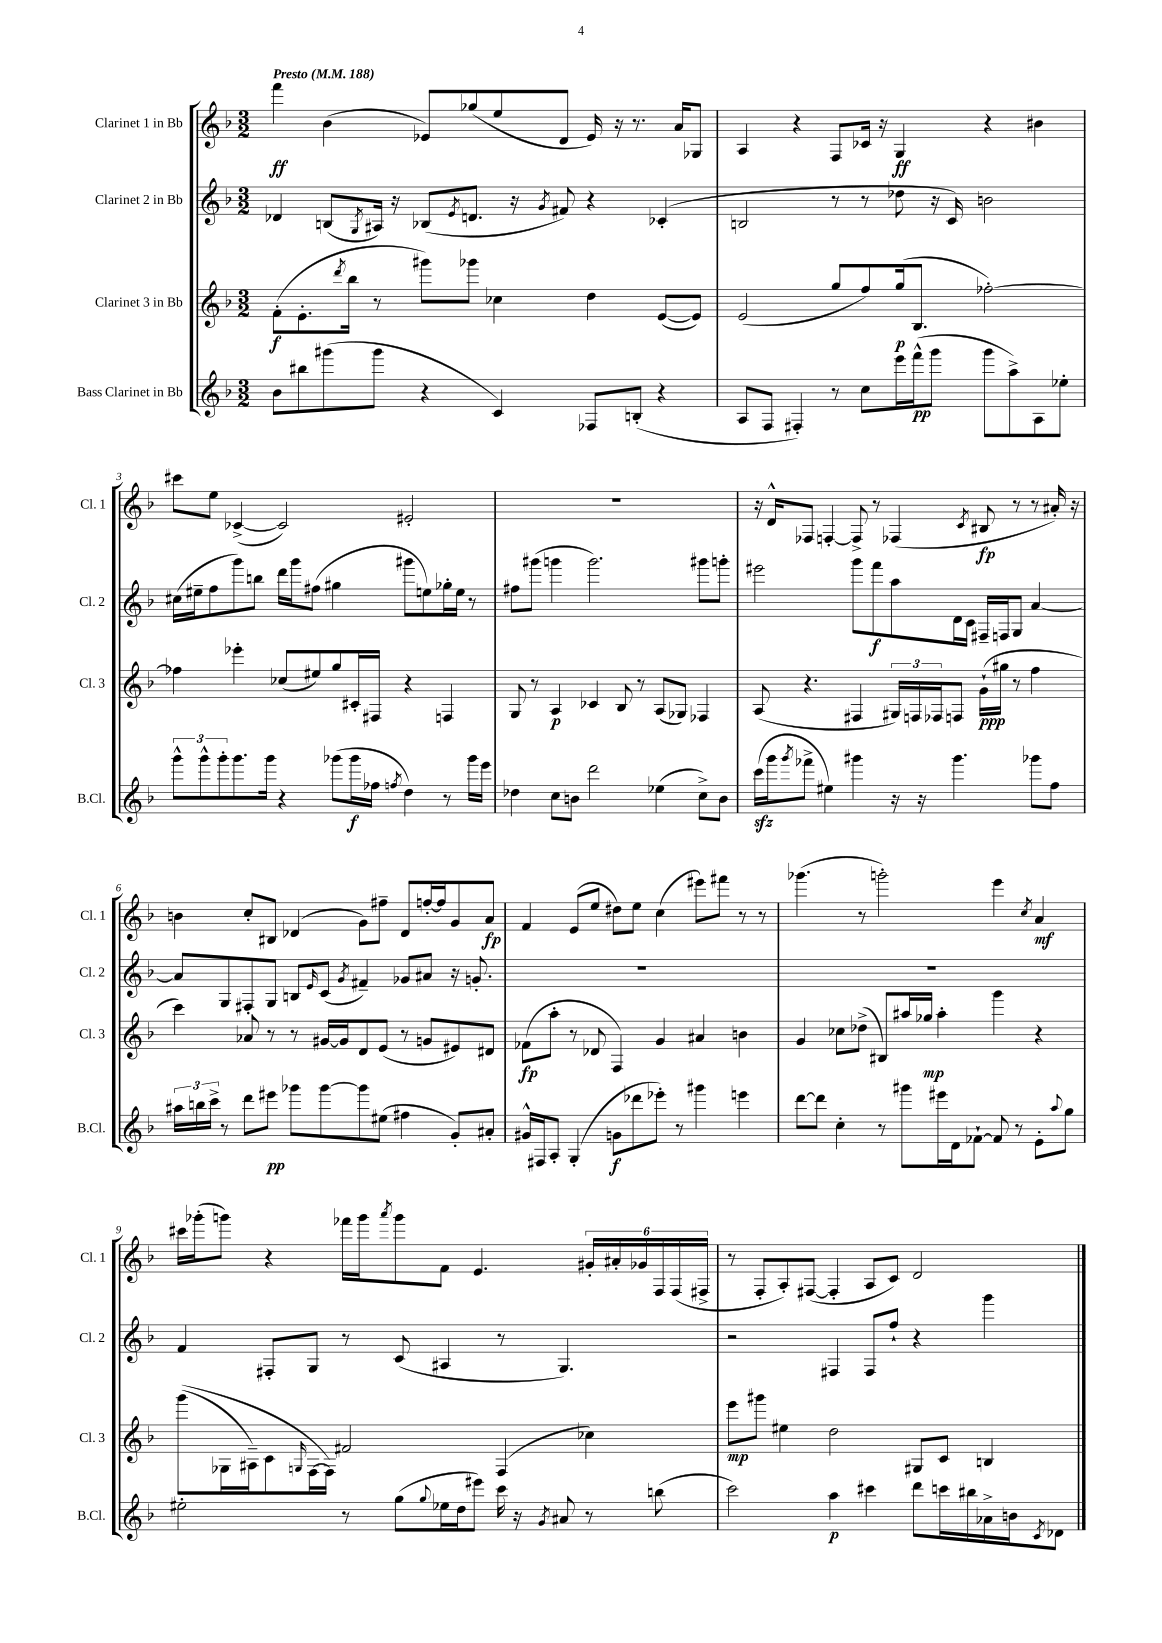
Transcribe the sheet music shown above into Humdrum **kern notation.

**kern	**kern	**kern	**kern
*staff4	*staff3	*staff2	*staff1
*clefG2	*clefG2	*clefG2	*clefG2
*k[b-]	*k[b-]	*k[b-]	*k[b-]
*M3/2	*M3/2	*M3/2	*M3/2
*MM188	*MM188	*MM188	*MM188
8b-	(8f'	4d-	4fff
8bb#	8.e'	.	.
(8ggg#	.	(8B	(4b-
.	8qddd	.	.
.	16bb-	.	.
.	.	8qG	.
8ggg#	8r	16A#)	.
.	.	16r	.
4r	8ggg#)	(8B-	8e-)
.	.	8qe	.
.	8ggg-	8.d	(8gg-
4c)	4cc-	.	8ee
.	.	16r	.
.	.	8qg	.
.	.	8f#)	8d
8F-	4dd	4r	16e-)
.	.	.	16r
(8B'	.	.	8.r
4r	([8e	(4c-'	.
.	.	.	16a
.	8e])	.	8G-
=	=	=	=
8A	(2e	2B	4A
8F	.	.	.
4F#')	.	.	4r
8r	8gg	8r	8F
8cc	8ff)	8r	16c-
.	.	.	16r
16eee	(16gg	8dd-	4G
(16fff^^	8.B-	.	.
8ggg	.	16r	.
.	.	16c)	.
8ggg	[2ff-')	2b	4r
8aa^)	.	.	.
8A	.	.	4b#
8ee-'	.	.	.
=	=	=	=
12ggg^^	4ff-]	(16cc#	8ccc#
.	.	16ee#~	.
12ggg^^	.	.	.
.	.	8ff	8ee
12ggg'	.	.	.
8.ggg	4eee-'	8ggg)	([4c-^
.	.	8bb	.
16ggg	.	.	.
4r	(8cc-	16ddd	2c-])
.	.	16ggg	.
.	8ee#)	(8ff#	.
(8ggg-	8gg	4gg#	.
16ggg-	16c#'	.	.
16ff-	16F#	.	.
8qff	.	.	.
4dd)	4r	8ggg#	2e#'
.	.	8ee)	.
8r	4F	16gg-'	.
.	.	16ee	.
16ggg-	.	8r	.
16eee	.	.	.
=	=	=	=
4dd-	8G	8ff#	1.r
.	8r	(8ggg#	.
8cc	4A	4ggg	.
8b	.	.	.
2ddd	4c-	2.ggg)	.
.	8B-	.	.
.	8r	.	.
(4ee-	(8A	.	.
.	8G-)	.	.
8cc^)	4F-	8ggg#	.
8b	.	8ggg'	.
=	=	=	=
(16ccc	(8A	2eee#	16r
16ggg	.	.	16d^^
8qggg	.	.	.
8fff-^	4.r	.	8F-
4ee#)	.	.	[4F'
4ggg#	4F#	8ggg	8F^]
.	.	8fff	8r
16r	24G#)	8aa	(4F-
.	24F	.	.
16r	.	.	.
.	24F-	.	.
4.ggg#	8F	16d	.
.	.	16c	.
.	.	.	8qc
.	(16g`	16F#~	8B#
.	16gg#	16F	.
.	8r	8G	8r
8ggg-	4ff	[4a	8r
8ff	.	.	16a#')
.	.	.	16r
=	=	=	=
24aa#	4ccc)	8a]	4b
24bb	.	.	.
24ccc^	.	.	.
8r	.	8G	.
8ddd	8a-	8F#'	8cc'
8eee#	8r	8G	8B#
8ggg-	8r	8B	(4d-
.	.	16qqe	.
[8ggg-	[16g#	(8c	.
.	16g#]	.	.
.	.	8qg	.
8ggg-]	8d	4f#~)	8g)
(8ee#	(8e	.	8ff#~
4ff#	8r	8g-	8d-
.	8g	8a#	[16ff'
.	.	.	16ff]
8g')	8e#)	16r	8g
.	.	8.g'	.
8a#'	8d#	.	8a
=	=	=	=
16g#^^	(8f-	1.r	4f
16F#	.	.	.
8A'	8aa'	.	.
(4G'	8r	.	(8e
.	8d-	.	8ee
8g	4F)	.	8dd#)
8ddd-	.	.	8ee
8eee-')	4g	.	(4cc
8r	.	.	.
4ggg#	4a#	.	8eee#)
.	.	.	8fff#
4eee	4b	.	8r
.	.	.	8r
=	=	=	=
[8ddd	4g	1.r	(4.ggg-
8ddd]	.	.	.
4cc'	8cc-	.	.
.	(8dd-^	.	8r
8r	8B#)	.	2ggg')
8ggg#	16aa#	.	.
.	16gg-	.	.
16eee#	4aa#'	.	.
16d	.	.	.
[8f-`	.	.	.
8f-]	4ggg	.	4eee
8r	.	.	.
.	.	.	8qcc
8e'	4r	.	4a
8qqaa	.	.	.
8gg	.	.	.
=	=	=	=
2ee#'	&((8ggg	4f	16ccc#
.	.	.	(16ggg-'
.	16G-	.	8ggg)
.	16A#~)	.	.
.	8c	8F#'	4r
.	16qqG	.	.
.	[16F	8G	.
.	16F]&)	.	.
8r	2f#	8r	16fff-
.	.	.	16ggg
.	.	.	8qaaa
(8gg	.	(8c	8ggg
8qqgg	.	.	.
16ee-	.	4A#	8f
16dd	.	.	.
8eee#)	.	.	4.e
16ccc	(4F	8r	.
16r	.	.	.
8qg	.	.	.
8a#	.	4.G)	.
8r	4cc-)	.	24g#'
.	.	.	24a#'
.	.	.	24g-
(8bb	.	.	24F
.	.	.	(24F
.	.	.	24F#^
=	=	=	=
2ccc)	8eee	2r	8r
.	8ggg#	.	8F'
.	4ee#	.	8A')
.	.	.	([8F#
4aa	2dd	4F#	4F#']
4ccc#	.	8F#	8A
.	.	8ff`	8c)
8ddd	8G#	4r	2d
16ccc	8c	.	.
16bb#	.	.	.
16a-^	4B	4ggg	.
16b	.	.	.
8qc	.	.	.
8d-	.	.	.
==	==	==	==
*-	*-	*-	*-
